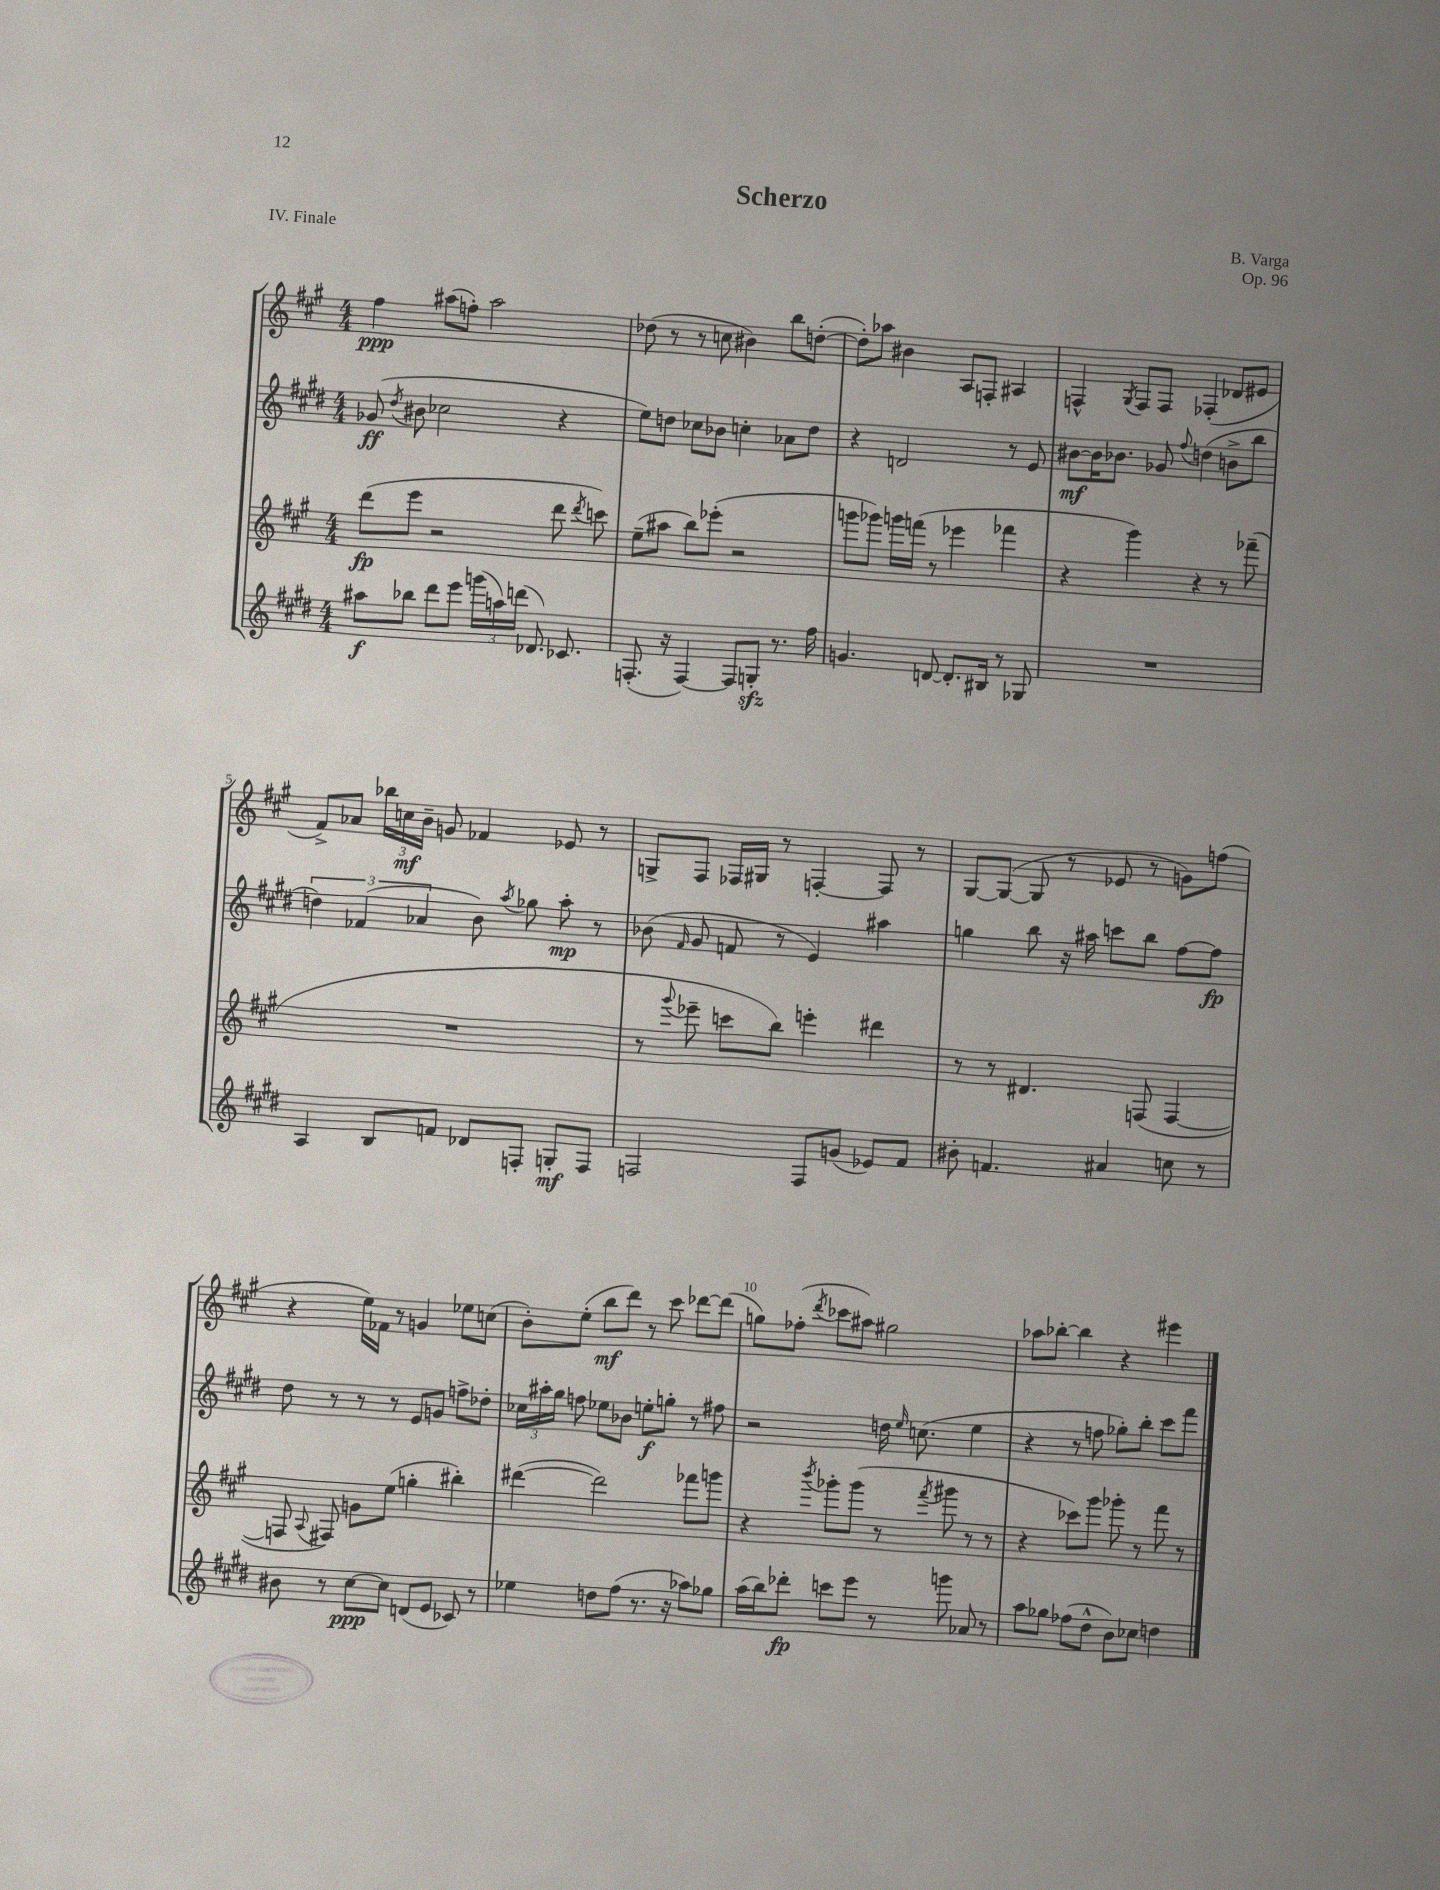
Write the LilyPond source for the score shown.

\header { title = "Scherzo" composer = "B. Varga" opus = "Op. 96" piece = "IV. Finale" }
<<
\new StaffGroup <<
\new Staff = "s0" {
    \clef treble \key a \major \numericTimeSignature \time 4/4
    \autoBeamOff fis''4\ppp ais''8[( f''8]-.) ais''2 |
    des''8( r8 r8 c''8 bis'4) b''8[ d''8]~-.( |
    d''8[-.) aes''8] bis'4 a8[ f8]-. ais4 |
    f4-^ \acciaccatura { gis8 } f8[ f8] fes4-.( des'8[ eis'8] |
    fis'8[->) aes'8] \tuplet 3/2 { bes''16[ c''16\mf b'16]-- } g'8 fes'4 ees'8 r8 |
    g8[-> fis8] fes16[ gis16] r8 f4~-. f8 r8 |
    gis8[~ gis8]~( gis8 r8 ees'8 r8 g'8[) f''8]( |
    r4 e''16[) fes'16] r8 g'4 ees''8[ c''8]( |
    b'8[-.) e''8]-.( b''8[\mf d'''8]) r8 cis'''8 des'''8[~ des'''8]( |
    g''8[) fes''8]-.( \acciaccatura { d'''8 } ces'''8[ ais''8]) gis''2 |
    aes''8[ bes''8]~-. bes''4 r4 eis'''4 \bar "|." |
}
\new Staff = "s1" {
    \clef treble \key e \major \numericTimeSignature \time 4/4
    \autoBeamOff ges'8\ff( \acciaccatura { dis''8 } bis'8 ces''2 r4 |
    e''8[) d''8] ces''8[ bes'8] c''4-. aes'8[ d''8] |
    r4 d'2 r8 e'8 |
    bis'8[~\mf bis'16 bes'8.] ges'8 \appoggiatura { fis''8 } d''4( b'8[-> b''8] |
    \tuplet 3/2 { d''4) fes'4( aes'4 } b'8) \acciaccatura { a''8 } ges''8 a''8-.\mp r8 |
    bes'8( \grace { fis'16 } gis'8 f'8 r8 e'4) ais''4 |
    g''4 b''8 r16 ais''16 c'''8[ b''8] fis''8[~ fis''8]\fp |
    dis''8 r8 r8 r8 e'8[ g'8] f''8[-> des''8]-. |
    \tuplet 3/2 { ces''16[ ais''16-. gis''16] } f''8 ees''8[ bes'8] e''8[-.\f g''8]-. r8 fis''8 |
    r2 d''16 \grace { e''16 } c''8.( e''4 |
    r4 r8 f''8 ges''8[-.) b''8]-. cis'''8[ fis'''8] \bar "|." |
}
\new Staff = "s2" {
    \clef treble \key a \major \numericTimeSignature \time 4/4
    \autoBeamOff d'''8[\fp( e'''8] r2 d'''8 \acciaccatura { d'''8 } c'''8) |
    e''8[--( ais''8] b''8[) ees'''8]-.( r2 |
    g'''8[ ges'''8]) g'''16[ f'''16]( r8 ees'''4 fes'''4 |
    r4 gis'''4) r4 r8 fes'''8--( |
    R1 |
    r8 \appoggiatura { gis'''8 } ees'''8-- c'''8[ b''8]) e'''4-. dis'''4 |
    r8 r8 dis'4. f8( f4~ |
    f8 \appoggiatura { a8 } fis8) g'8[ e''8]( g''4-. bis''4-.) |
    dis'''4~( dis'''2) fes'''8[ g'''8] |
    r4 \acciaccatura { b'''8 } ges'''8[-. ges'''8]( r8 \acciaccatura { fis'''8 } gis'''8 r8 r8 |
    r4 ces'''8[) gis'''8] ges'''8-. r8 fis'''8 r8 \bar "|." |
}
\new Staff = "s3" {
    \clef treble \key e \major \numericTimeSignature \time 4/4
    \autoBeamOff ais''8[\f bes''8] dis'''8[ e'''8] \tuplet 3/2 { g'''16[( a''16) d'''16]( } des'8.) ces'8. |
    f8.-.( r16 f4~) f8[ g8]-.\sfz r8. fis''16 |
    g'4. d'8~ d'8.[-. bis16] r8 ges8 |
    R1 |
    a4 b8[ f'8] des'8[ f8]-. g8[-.\mf f8] |
    f2 f8[ g'8]( ees'8[) fis'8] |
    bis'8-. f'4. ais'4 c''8 r8 |
    bis'8 r8 cis''8[~\ppp cis''8] d'8[( e'8] ces'8) r8 |
    ees''4 d''8[ fis''8]( r8. r16 aes''8[) ges''8] |
    a''16[( b''16) des'''8]-.\fp c'''8[ e'''8] r8 g'''8 aes'8 r8 |
    a''8[ ges''8] fes''8[( dis''8]-^ b'8[) ces''8] d''4 \bar "|." |
}
>>
>>
\layout { \context { \Score \override BarNumber.break-visibility = ##(#f #t #t) barNumberVisibility = #(every-nth-bar-number-visible 5) } }
